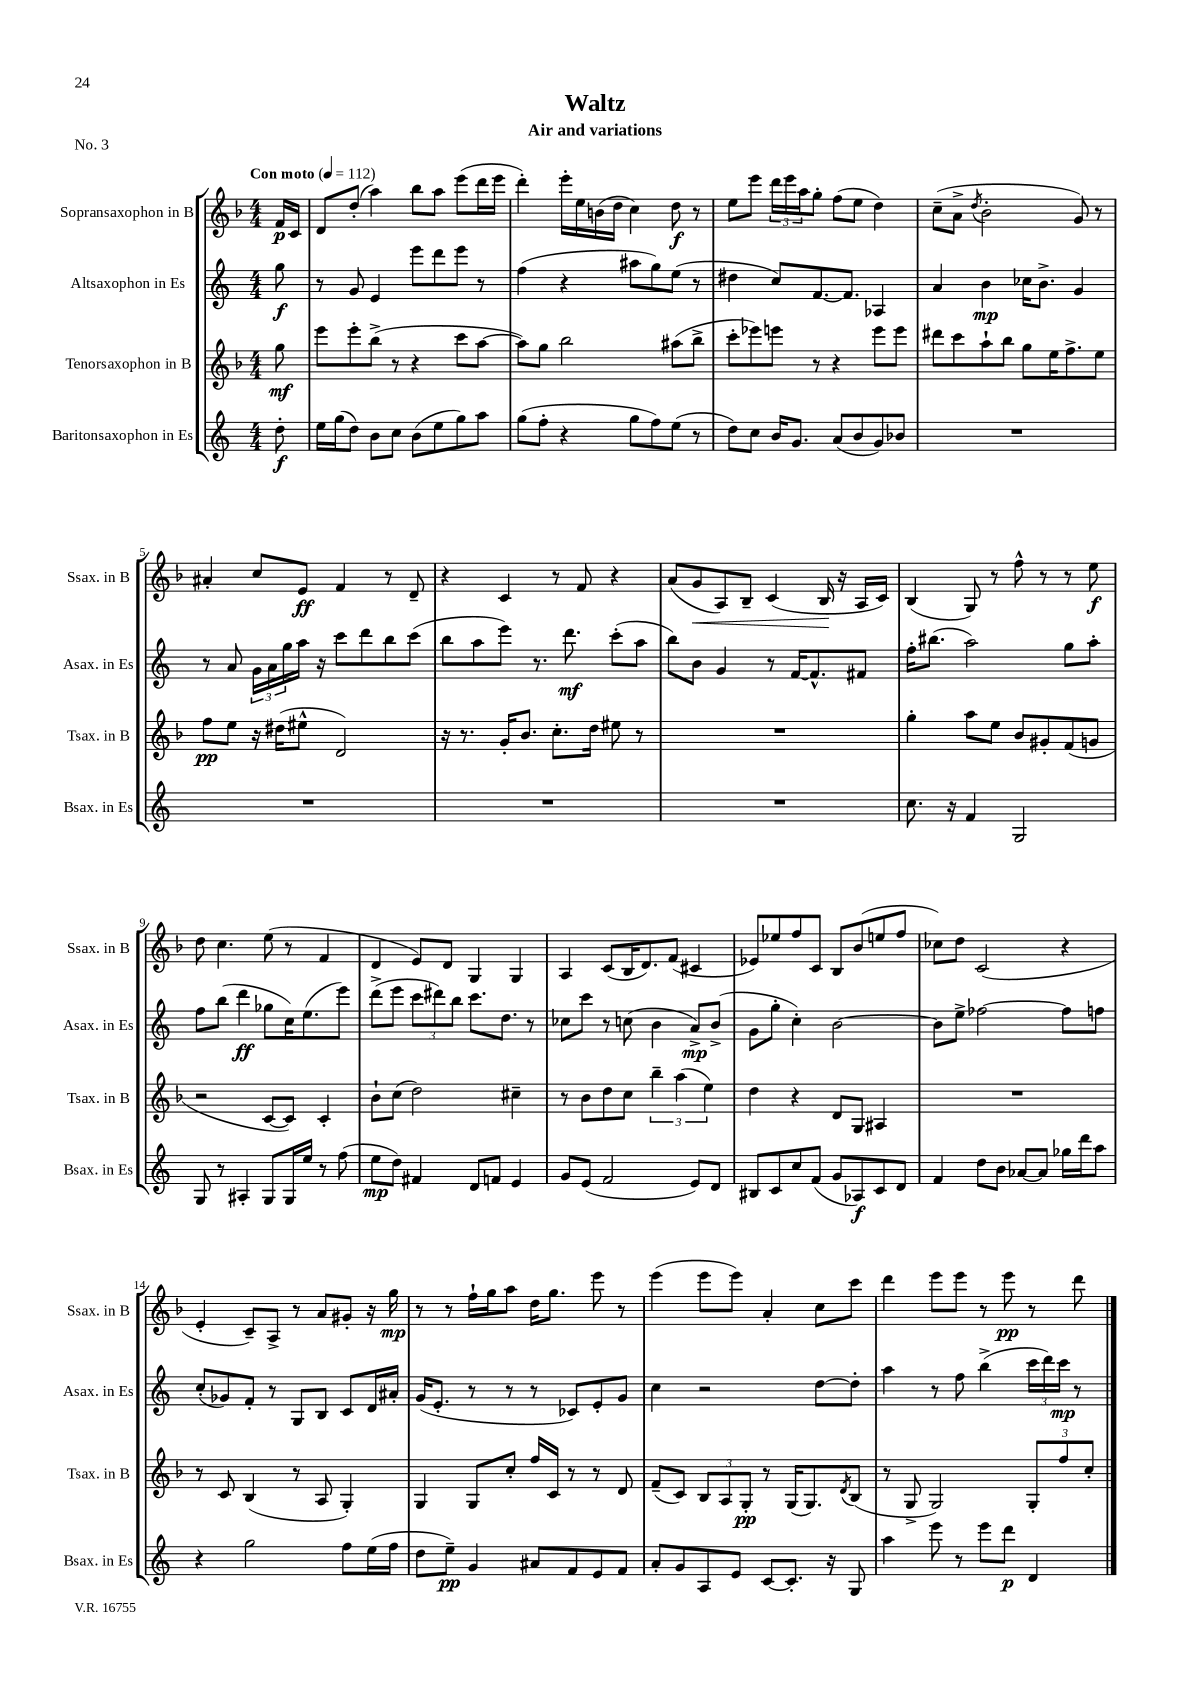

**kern	**kern	**kern	**kern
*staff4	*staff3	*staff2	*staff1
*clefG2	*clefG2	*clefG2	*clefG2
*k[]	*k[b-]	*k[]	*k[b-]
*M4/4	*M4/4	*M4/4	*M4/4
*MM112	*MM112	*MM112	*MM112
8dd'	8gg	8gg	16f
.	.	.	16c
=	=	=	=
16ee	8eee	8r	8d
(16gg	.	.	.
8dd)	8eee'	8g	(8dd'
8b	(8bb-^	4e	4aa)
8cc	8r	.	.
(8b	4r	8eee	8bb-
8ee	.	8ddd	8aa
8gg)	8ccc	8eee	(8eee
8aa	[8aa	8r	16ddd
.	.	.	16eee
=	=	=	=
(8gg	8aa])	(4ff	4ddd')
8ff'	8gg	.	.
4r	2bb-	4r	16eee'
.	.	.	16ee
.	.	.	(16b
.	.	.	16dd
8gg	.	8aa#	4cc)
8ff)	.	8gg)	.
(8ee	(8aa#	(8ee	8dd
8r	8bb-^	8r	8r
=	=	=	=
8dd)	8ccc'	4dd#	8ee
8cc	8eee-)	.	8eee
16b	8eee	8cc)	24ddd
.	.	.	24eee
8.g	.	.	.
.	.	.	24aa
.	8r	[8.f	8gg'
(8a	4r	.	(8ff
.	.	8.f]	.
8b	.	.	8ee
8g)	8eee	4A-	4dd)
8b-	8eee	.	.
=	=	=	=
1r	8ddd#	4a	(8cc~
.	8ccc	.	8a^
.	.	.	8qdd
.	8aa`	4b	2b-'
.	8bb-	.	.
.	8gg	16cc-	.
.	.	8.b^	.
.	16ee	.	.
.	8.ff^	.	.
.	.	4g	8g)
.	8ee	.	8r
=	=	=	=
1r	8ff	8r	4a#'
.	8ee	8a	.
.	16r	24g	8cc
.	.	24a	.
.	(16dd#	.	.
.	.	24gg	.
.	8ee#^^	16aa	8e
.	.	16r	.
.	2d)	8ccc	4f
.	.	8ddd	.
.	.	8bb	8r
.	.	(8ccc	8d~
=	=	=	=
1r	16r	8bb	4r
.	8.r	.	.
.	.	8aa	.
.	16g'	8eee)	4c
.	8.b-	.	.
.	.	8.r	.
.	8.cc'	.	8r
.	.	8.ddd	.
.	.	.	8f
.	16dd	.	.
.	8ee#	(8ccc'	4r
.	8r	8aa	.
=	=	=	=
1r	1r	8bb)	(8a
.	.	8b	8g
.	.	4g	8A)
.	.	.	8B-~
.	.	8r	(4c
.	.	[16f	.
.	.	8.f^^]	.
.	.	.	16B-
.	.	.	16r
.	.	8f#	16A
.	.	.	16c)
=	=	=	=
8.cc	4gg'	16ff'	(4B-
.	.	(8.bb#	.
16r	.	.	.
4f	8aa	2aa)	8G)
.	8ee	.	8r
2G	8b-	.	8ff^^
.	8g#'	.	8r
.	(8f	8gg	8r
.	8g	8aa'	8ee
=	=	=	=
8G	2r	8ff	8dd
8r	.	(8bb	4.cc
4A#'	.	4ddd	.
8G	[8c	8gg-	(8ee
16G	8c])	16cc)	8r
16ee	.	(8.ee	.
8r	4c'	.	4f
(8ff	.	8eee)	.
=	=	=	=
8ee	8b-`	(8ddd^	4d
8dd)	(8cc	8eee	.
4f#	2dd)	12ccc	8e)
.	.	12ddd#)	.
.	.	.	8d
.	.	12bb	.
8d	.	8.ccc	4G
8f	.	.	.
.	.	8.dd	.
4e	4cc#~	.	4G
.	.	8r	.
=	=	=	=
8g	8r	8cc-	4A
(8e	8b-	8ccc	.
2f	8dd	8r	(8c
.	8cc	(8cc	16B-
.	.	.	8.d)
.	6bb-~	4b	.
.	.	.	(8f
.	(6aa	.	.
8e)	.	8a^)	4c#
.	6ee)	.	.
8d	.	(8b^	.
=	=	=	=
8B#	4dd	8g	8e-)
8c	.	8gg'	8ee-
8cc	4r	4cc')	8ff
(8f	.	.	8c
8g	8d	[2b	8B-
8A-)	8G	.	(8b-
8c	4A#	.	8ee
8d	.	.	8ff
=	=	=	=
4f	1r	8b]	8cc-)
.	.	8ee^	8dd
8dd	.	[2ff-	(2c
8b	.	.	.
[8a-	.	.	.
8a-]	.	.	.
16gg-	.	8ff-]	4r
16ddd	.	.	.
8aa	.	8ff	.
=	=	=	=
4r	8r	(8cc'	4e'
.	8c	8g-)	.
2gg	(4B-	8f'	8c~)
.	.	8r	8A^
.	8r	8G	8r
.	8A	8B	8a
8ff	4G')	8c	8g#'
(16ee	.	16d	16r
16ff	.	16a#'	16gg
=	=	=	=
8dd	4G	(16g	8r
.	.	8.e'	.
8ee~)	.	.	8r
4g	8G	8r	16ff`
.	.	.	16gg
.	8cc'	8r	8aa
8a#	16ff	8r	16dd
.	16c	.	8.gg
8f	8r	8c-)	.
8e	8r	8e'	8eee
8f	8d	8g	8r
=	=	=	=
8a'	(8f~	4cc	(4eee
8g	8c)	.	.
8A	12B-	2r	8eee
.	12A	.	.
8e	.	.	8eee)
.	12G'	.	.
[8c	8r	.	4a'
8.c']	(16G	.	.
.	8.G)	.	.
.	.	[8dd	8cc
16r	.	.	.
.	8qd	.	.
8G	(8B-	8dd']	8ccc
=	=	=	=
4aa	8r	4aa	4ddd
.	8G^	.	.
8eee	2G)	8r	8eee
8r	.	8ff	8eee
8eee	.	(4bb^	8r
8ddd	.	.	8eee
4d	12G'	24ccc	8r
.	.	24ddd)	.
.	12ff	24ccc	.
.	.	8r	8ddd
.	12cc'	.	.
==	==	==	==
*-	*-	*-	*-
